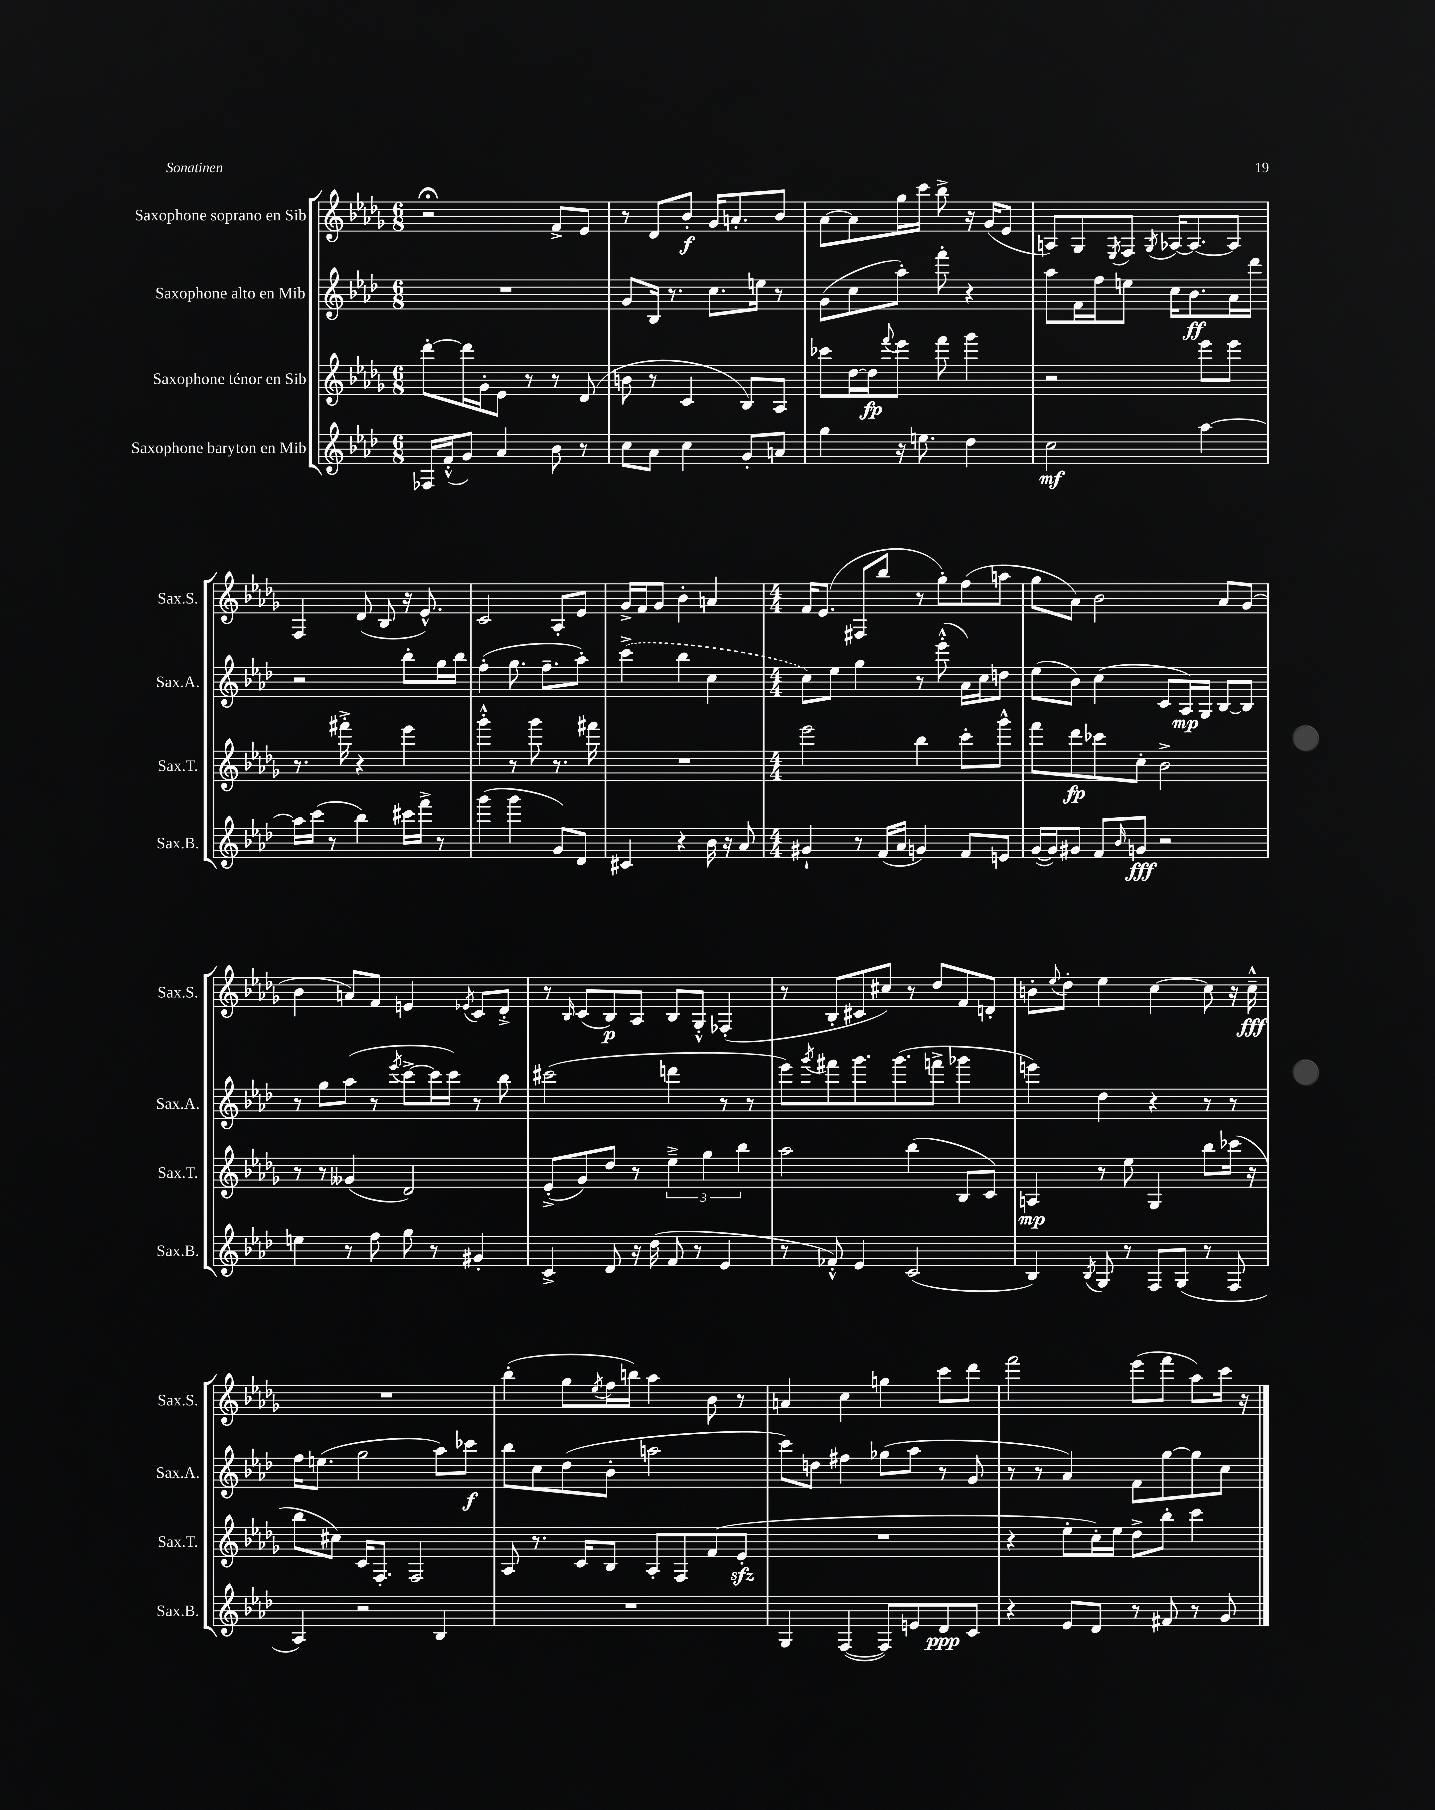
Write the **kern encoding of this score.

**kern	**kern	**kern	**kern
*staff4	*staff3	*staff2	*staff1
*clefG2	*clefG2	*clefG2	*clefG2
*k[b-e-a-d-]	*k[b-e-a-d-g-]	*k[b-e-a-d-]	*k[b-e-a-d-g-]
*M6/8	*M6/8	*M6/8	*M6/8
16F-/LL	[8ddd-'\L	2.r	2r;
(16f'^^/J	.	.	.
8g/J)	16ddd-\]L	.	.
.	16g-'\J	.	.
4a-/	8e-\J	.	.
.	8r	.	.
8b-\	8r	.	8f^/L
8r	(8d-/	.	8e-/J
=	=	=	=
8cc\L	8b\	8g/L	8r
8a-\J	8r	16B-/Jk	8d-/L
.	.	8.r	.
4cc\	4c/	.	8b-'/J
.	.	8.cc\L	16g-/LK
.	.	.	8.a'/
8g'/L	8B-/L)	.	.
.	.	16ee\Jk	.
8a/J	8A-/J	8r	8b-/J
=	=	=	=
4gg\	8ccc-\L	(8g\L	[8a-\L
.	[16dd-\L	8cc\	8a-\]
.	16dd-\]J	.	.
.	8qqfff/	.	.
16r	8eee-\J	8aa-'\J)	16gg-\L
8.ee\	.	.	16ccc\JJ
.	8fff\	8fff'\	8bb-^\
4dd-\	4ggg-\	4r	16r
.	.	.	(16g-/LK
.	.	.	8e-/J
=	=	=	=
2cc\	2r	8aa-\L	8A/L)
.	.	16f\L	8G-/
.	.	16ff\J	.
.	.	.	8qE-/
.	.	8ee\J	8F/J
.	.	.	8qG-/
.	.	16cc\LK	[16A-/LK
.	.	8.b-\	8.A-/_
[4aa-\	8eee-\L	.	.
.	8eee-\J	16a-\L	8A-/]J
.	.	16ddd-\JJ	.
=	=	=	=
16aa-\]LL	8.r	2r	4F/
(16ccc\JJ	.	.	.
8r	.	.	.
.	16fff#'^\	.	.
4bb-\)	4r	.	(8d-/
.	.	.	8B-/
16ccc#\LL	4eee-\	8bb-'\L	16r
16fff^\JJ	.	.	8.e-^^/)
8r	.	16gg\L	.
.	.	16bb-\JJ	.
=	=	=	=
(4ggg\	4ggg-'^^\	(4ff'\	2c/
4ggg\	8r	8.gg\	.
.	8ggg-\	.	.
.	.	8.ff~\L	.
8g/L)	8.r	.	8A-'/L
8d-/J	.	8aa-'\J)	8e-/J
.	16fff#\	.	.
=	=	=	=
4c#/	2.r	(4ccc^\	16g-^/LL
.	.	.	16f/J
.	.	.	8g-/J
4r	.	4bb-\	4b-'\
16b-\	.	4cc\	4a/
16r	.	.	.
8a-/	.	.	.
=	=	=	=
*M4/4	*M4/4	*M4/4	*M4/4
4g#`/	2eee-\	8cc\L)	16f/LK
.	.	.	(8.e-/J
.	.	8ee-\J	.
8r	.	4gg\	8F#/L
(16f/LL	.	.	8bb-/J
16a-/JJ	.	.	.
4g/)	4bb-\	8r	8r
.	.	(8eee-'^^\	8gg-'\L)
8f/L	8ccc'\L	16a-\LL)	(8ff\
.	.	16cc\J	.
8e/J	8ggg-^^\J	8dd\J	8aa\J
=	=	=	=
([16g/LL	8fff\L	(8ee-\L	8gg-\L
16g/]J)	.	.	.
8g#/J	8ddd-\	8b-\J)	8a-\J)
8f/L	8ccc-\	(4cc\	2b-\
16qqb-/	.	.	.
8g/J	8cc'\J	.	.
2r	2b-^\	8c/L	.
.	.	16A-/L)	.
.	.	16G/JJ	.
.	.	[8B-/L	8a-/L
.	.	8B-/]J	(8g-/J
=	=	=	=
4ee\	8r	8r	4b-\
.	8r	8gg\L	.
8r	(4g--/	(8aa-\J	8a/L)
8ff\	.	8r	8f/J
.	.	8qeee-/	.
8gg\	2d-/)	[8ccc^\L	4e/
8r	.	16ccc\]L	.
.	.	16ccc\JJ)	.
.	.	.	8qe-/
4g#'/	.	8r	8c/L
.	.	8bb-\	8d-'^/J
=	=	=	=
4c^/	(8e-'^/L	(2ccc#\	8r
.	.	.	16qqB-/
.	8g-/)	.	(8c/L
8d-/	8dd-/J	.	8B-/)
16r	8r	.	8A-/J
(16dd-\	.	.	.
8f/	6ee-~^\	4ddd\	8B-/L
8r	.	.	8G-'^^/J
.	6gg-\	.	.
4e-/	.	8r	(4F-'/
.	6bb-\	.	.
.	.	8r	.
=	=	=	=
8r	2aa-\	8eee-\L)	8r
.	.	8qggg/	.
8f-'^^/)	.	8fff#\	8B-'/L
4e-/	.	8.ggg\	8c#/
.	.	.	8cc#/J)
.	.	(8.ggg\	.
(2c/	(4bb-\	.	8r
.	.	8fff^\J	8dd-/L
.	8B-/L	4ggg-\	8f/
.	8c/J)	.	8d'/J
=	=	=	=
4B-/)	4A/	4eee\)	8b'\L
.	.	.	8qqee-/
.	.	.	8dd-'\J
8qB-/	.	.	.
8G/	8r	4dd-\	4ee-\
8r	8ee-\	.	.
8F/L	4G-/	4r	[4cc\
(8G/J	.	.	.
8r	8bb-\L	8r	8cc\]
8F/	(16ccc-\Jk	8r	16r
.	16r	.	16cc~^^\
=	=	=	=
4A-/)	8bb-\L	16ff\LK	1r
.	.	(8.ee\J	.
.	8cc#\J)	.	.
2r	16c/LK	2gg\	.
.	8.F'/J	.	.
.	2F/	.	.
4B-/	.	8aa-\L)	.
.	.	8ccc-\J	.
=	=	=	=
1r	8A-/	8bb-\L	(4bb-'\
.	8.r	8cc\	.
.	.	(8dd-\	8gg-\L
.	16c/LK	.	.
.	.	.	8qee-/
.	8B-/J	8b-'\J	16ff\L
.	.	.	16bb\JJ)
.	8A-'/L	2aa\	4aa-\
.	8F/	.	.
.	(8f/	.	8b-\
.	8e-'/J	.	8r
=	=	=	=
4G/	1r	8ccc\L)	4a/
.	.	8dd\J	.
([4F/	.	4ff#\	4cc\
8F/]L)	.	(8gg-\L	4gg\
8e/	.	8aa-\J	.
8d-/	.	8r	8ccc\L
8c/J	.	8g/	8ddd-\J
=	=	=	=
4r	4r	8r	2fff\
.	.	8r	.
8e-/L	8ee-'\L	4a-/)	.
8d-/J	16cc'\L)	.	.
.	16ee-\JJ	.	.
8r	8dd-^\L	8f\L	(8eee-\L
8f#/	8bb-'\J	[8gg\	8fff\J
8r	4ccc\	8gg\]	8aa-\L)
8g/	.	8cc\J	16ccc\Jk
.	.	.	16r
==	==	==	==
*-	*-	*-	*-
